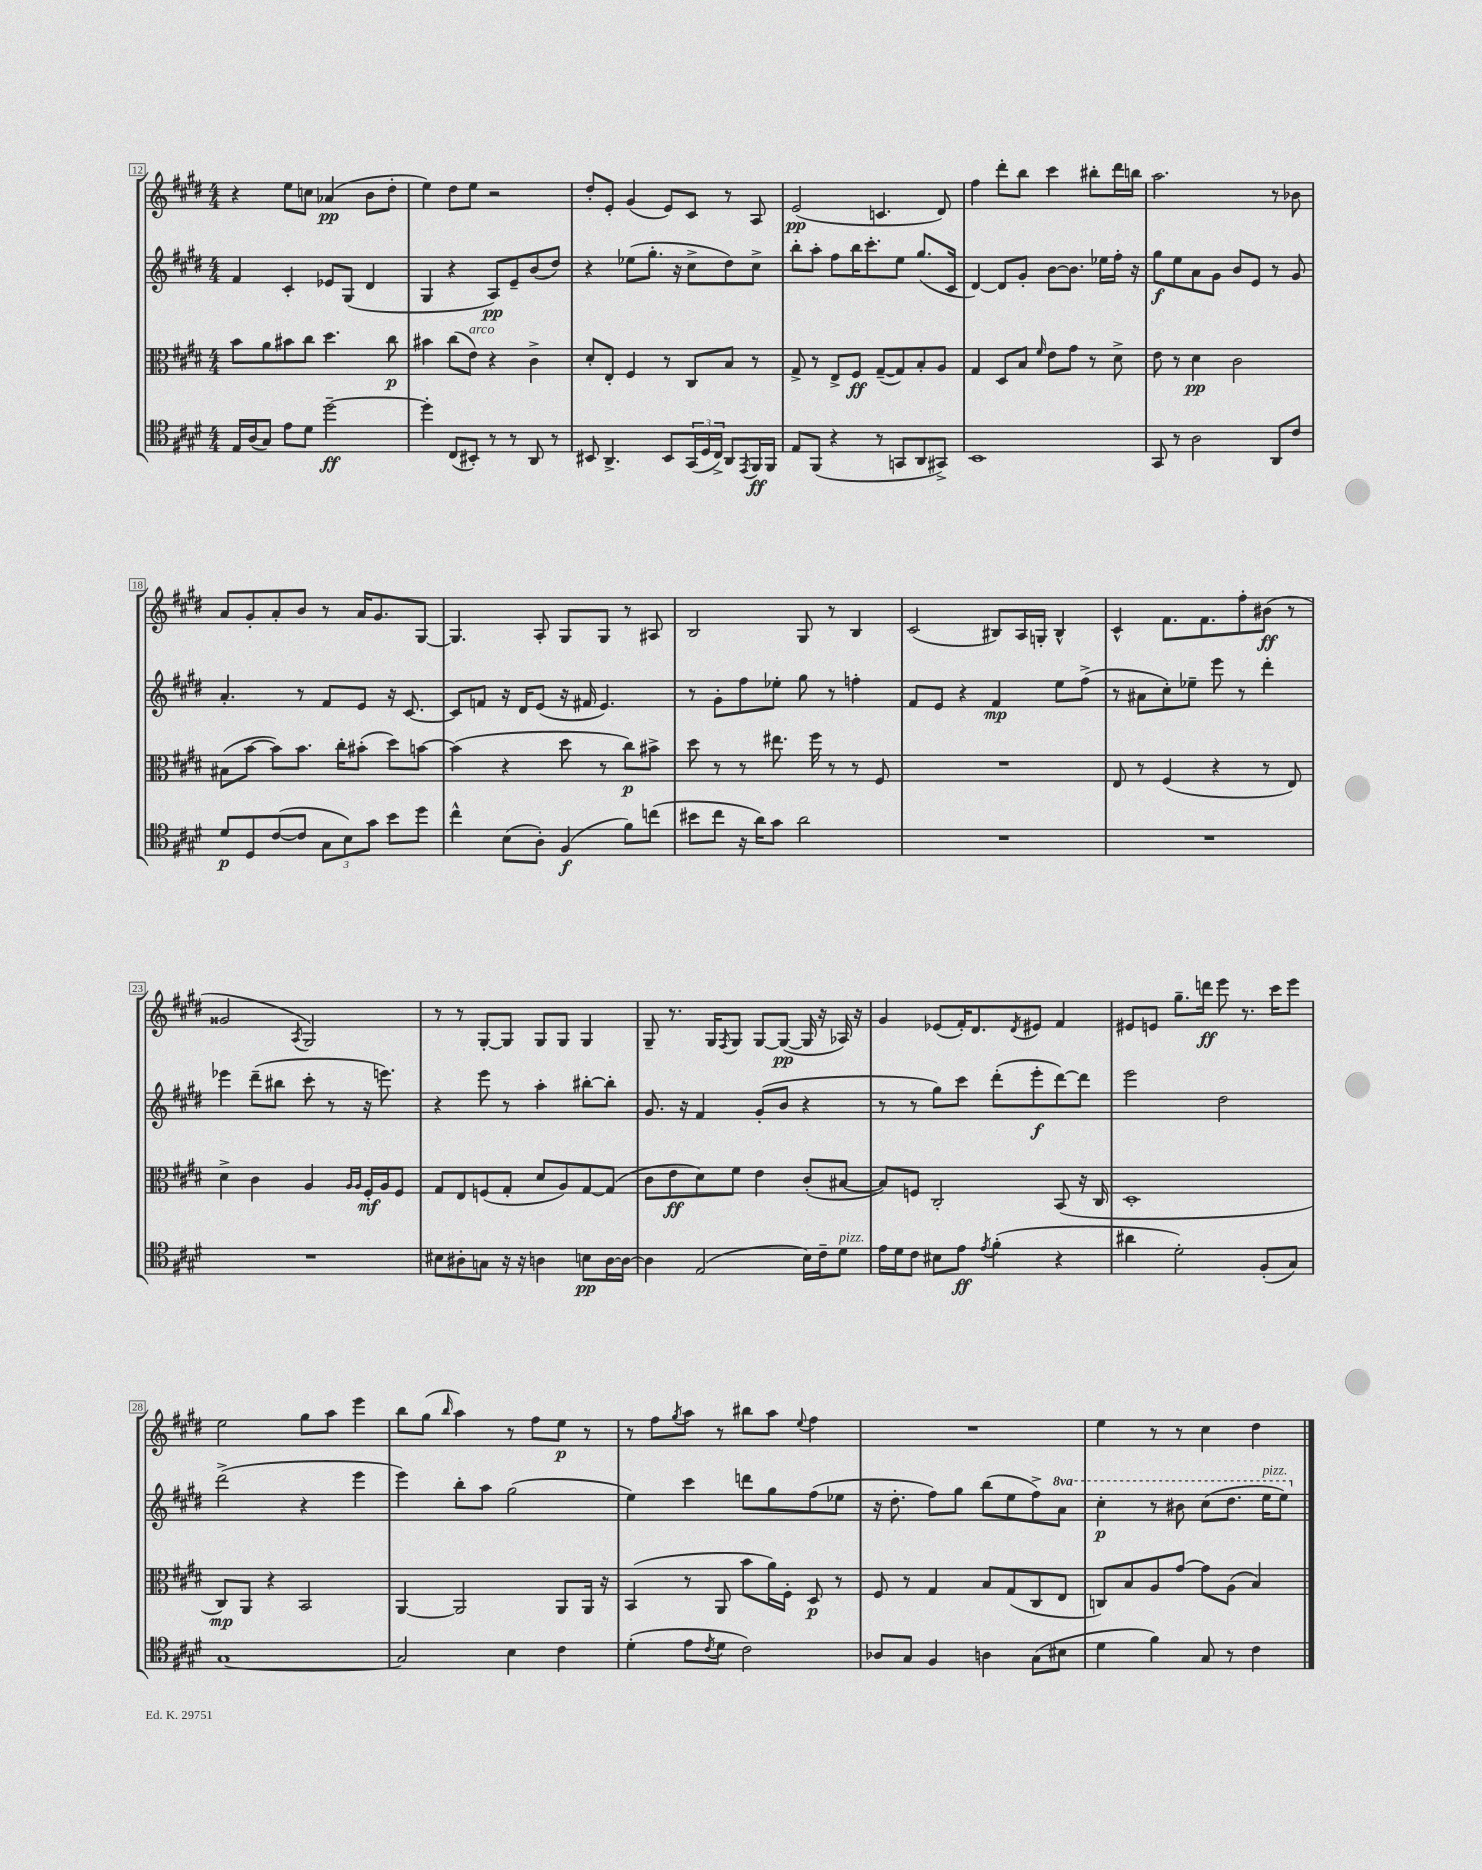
<<
\new StaffGroup <<
\new Staff = "s0" {
    \clef treble \key e \major \numericTimeSignature \time 4/4
    r4 e''8 c''8 aes'4\pp( b'8 dis''8-. |
    e''4) dis''8 e''8 r2 |
    dis''8-. e'8-. gis'4( e'8) cis'8 r8 a8 |
    e'2\pp( c'4. dis'8) |
    fis''4 dis'''8-. b''8 cis'''4 bis''8-. dis'''16 b''16 |
    a''2. r8 bes'8 |
    a'8 gis'8-. a'8-. b'8 r8 a'16 gis'8. gis8~ |
    gis4. a8-. gis8 gis8 r8 ais8 |
    b2 gis8 r8 b4 |
    cis'2( bis8) a16 g16-. bis4-^ |
    cis'4-^ fis'8. fis'8. fis''8-. bis'8\ff( r8 |
    gisis'2 \acciaccatura { a8 } gis2) |
    r8 r8 gis8~-. gis8 gis8 gis8 gis4 |
    gis8-- r8. gis16 \acciaccatura { fis8 } gis8 gis8~ gis8~\pp( gis16 r16 aes16) r16 |
    gis'4 ees'8( fis'16-.) dis'8. \acciaccatura { dis'8 } eis'8 fis'4 |
    eis'8 e'8 gis''8.-- d'''16\ff e'''8 r8. cis'''16 e'''8 |
    e''2 gis''8 a''8 e'''4 |
    b''8 gis''8( \grace { b''16 } a''4) r8 fis''8 e''8\p r8 |
    r8 fis''8 \acciaccatura { gis''8 } a''8 r8 bis''8 a''8 \appoggiatura { e''8 } fis''4 |
    R1 |
    e''4 r8 r8 cis''4 dis''4 \bar "|." |
}
\new Staff = "s1" {
    \clef treble \key e \major \numericTimeSignature \time 4/4 \set Staff.ottavationMarkups = #ottavation-simple-ordinals
    fis'4 cis'4-. ees'8 gis8( dis'4 |
    gis4 r4 a8\pp) e'8-- b'8( dis''8) |
    r4 ees''8( gis''8.-. r16 cis''8-> dis''8) cis''8-> |
    b''8-. a''8-. fis''8 b''16 cis'''8.-. e''8 gis''8.( cis'16 |
    dis'4~) dis'8 gis'8-. b'8~ b'8. ees''16 fis''16-. r16 |
    gis''8\f e''8 a'8 gis'8 b'8 e'8 r8 gis'8 |
    a'4.-. r8 fis'8 e'8 r16 cis'8.~ |
    cis'8 f'8 r16 dis'16 e'8( r16 fis'16 e'4.) |
    r8 gis'8-. fis''8 ees''8-. gis''8 r8 f''4-. |
    fis'8 e'8 r4 fis'4\mp e''8 fis''8->( |
    r8 ais'8 cis''8-.) ees''8-- e'''8 r8 dis'''4-. |
    ees'''4 dis'''8--( bis''8 cis'''8-. r8 r16 e'''8.) |
    r4 e'''8 r8 a''4-. bis''8~-. bis''8-. |
    gis'8. r16 fis'4 gis'8-.( b'8 r4 |
    r8 r8 gis''8) cis'''8 dis'''8-.( e'''8-.\f dis'''8~) dis'''8 |
    e'''2 dis''2 |
    dis'''2->( r4 e'''4 |
    e'''4) b''8-. a''8 gis''2( |
    e''4) cis'''4 d'''8 gis''8 fis''8( ees''8 |
    r16 dis''8.-. fis''8) gis''8 b''8( e''8 fis''8->) \ottava #1 a''8 |
    cis'''4-.\p r8 bis''8 cis'''8( dis'''8. e'''16^\markup { \italic "pizz." } e'''8) \ottava #0 \bar "|." |
}
\new Staff = "s2" {
    \clef alto \key e \major \numericTimeSignature \time 4/4
    b'8 a'8 bis'8 cis''8 dis''4. cis''8\p |
    bis'4 cis''8( e'8^\markup { \italic "arco" }) r4 cis'4-> |
    dis'8-. e8-. fis4 r8 cis8 b8 r8 |
    gis8-> r8 e8-> fis8\ff gis8~--( gis8) b8-. a8 |
    gis4 dis8 b8 \grace { fis'16 } e'8 gis'8 r8 dis'8-> |
    e'8 r8 dis'4\pp cis'2 |
    bis8( b'8~ b'8) b'8. cis''16-. bis'8-.( dis''8) b'8~ |
    b'4( r4 dis''8 r8 cis''8\p) bis'8-> |
    dis''8 r8 r8 eis''8. fis''16 r8 r8 fis8 |
    R1 |
    e8 r8 fis4( r4 r8 e8) |
    dis'4-> cis'4 a4 \grace { a16 a16 } fis16-.\mf a16 fis8 |
    gis8 e8 f8( gis8-. dis'8 a8) gis8~ gis8( |
    cis'8 e'8\ff dis'8) fis'8 e'4 cis'8-.( bis8~ |
    bis8) f8 cis2-. b,8( r16 cis16 |
    dis1-. |
    cis8\mp) a,8 r4 b,2 |
    a,4~ a,2 a,8 a,16 r16 |
    b,4( r8 a,8 b'8 a'16) fis16-. dis8\p r8 |
    fis8 r8 gis4 b8 gis8( cis8 e8 |
    c8) b8 a8 gis'8~ gis'8 a8( b4) \bar "|." |
}
\new Staff = "s3" {
    \clef tenor \key e \major \numericTimeSignature \time 4/4
    e16 a16( gis8) e'8 dis'8 dis''2~--\ff |
    dis''4-. cis8( bis,8-.) r8 r8 a,8 r8 |
    bis,8 a,4.-> bis,8 \tuplet 3/2 { gis,16( dis16 cis16->) } a,8 \acciaccatura { e,8 } fis,16\ff fis,16 |
    e8 fis,8( r4 r8 g,8 a,8 gis,8->) |
    b,1 |
    gis,8 r8 a2 a,8 cis'8 |
    dis'8\p dis8 cis'8~( cis'8 \tuplet 3/2 { gis8 b8) gis'8 } b'8 dis''8 |
    cis''4-^ b8( a8-.) fis4\f( fis'8) c''8( |
    bis'8 cis''8 r16 a'16) gis'8 a'2 |
    R1 |
    R1 |
    R1 |
    bis8 ais8-. g8 r16 r16 a4 b8\pp a16~ a16~ |
    a4 e2( b16) cis'16-- dis'8^\markup { \italic "pizz." } |
    e'16 dis'16 cis'8 bis8 e'8\ff \acciaccatura { e'8 } fis'4-.( r4 |
    ais'4 dis'2-.) fis8-.( gis8) |
    gis1~ |
    gis2 b4 cis'4 |
    dis'4-.( e'8 \acciaccatura { cis'8 } dis'8 cis'2) |
    aes8 gis8 fis4 a4 gis8( bis8 |
    dis'4 fis'4) gis8 r8 cis'4 \bar "|." |
}
>>
>>
\layout { \context { \Score currentBarNumber = #12 \override BarNumber.stencil = #(make-stencil-boxer 0.1 0.3 ly:text-interface::print) } }
